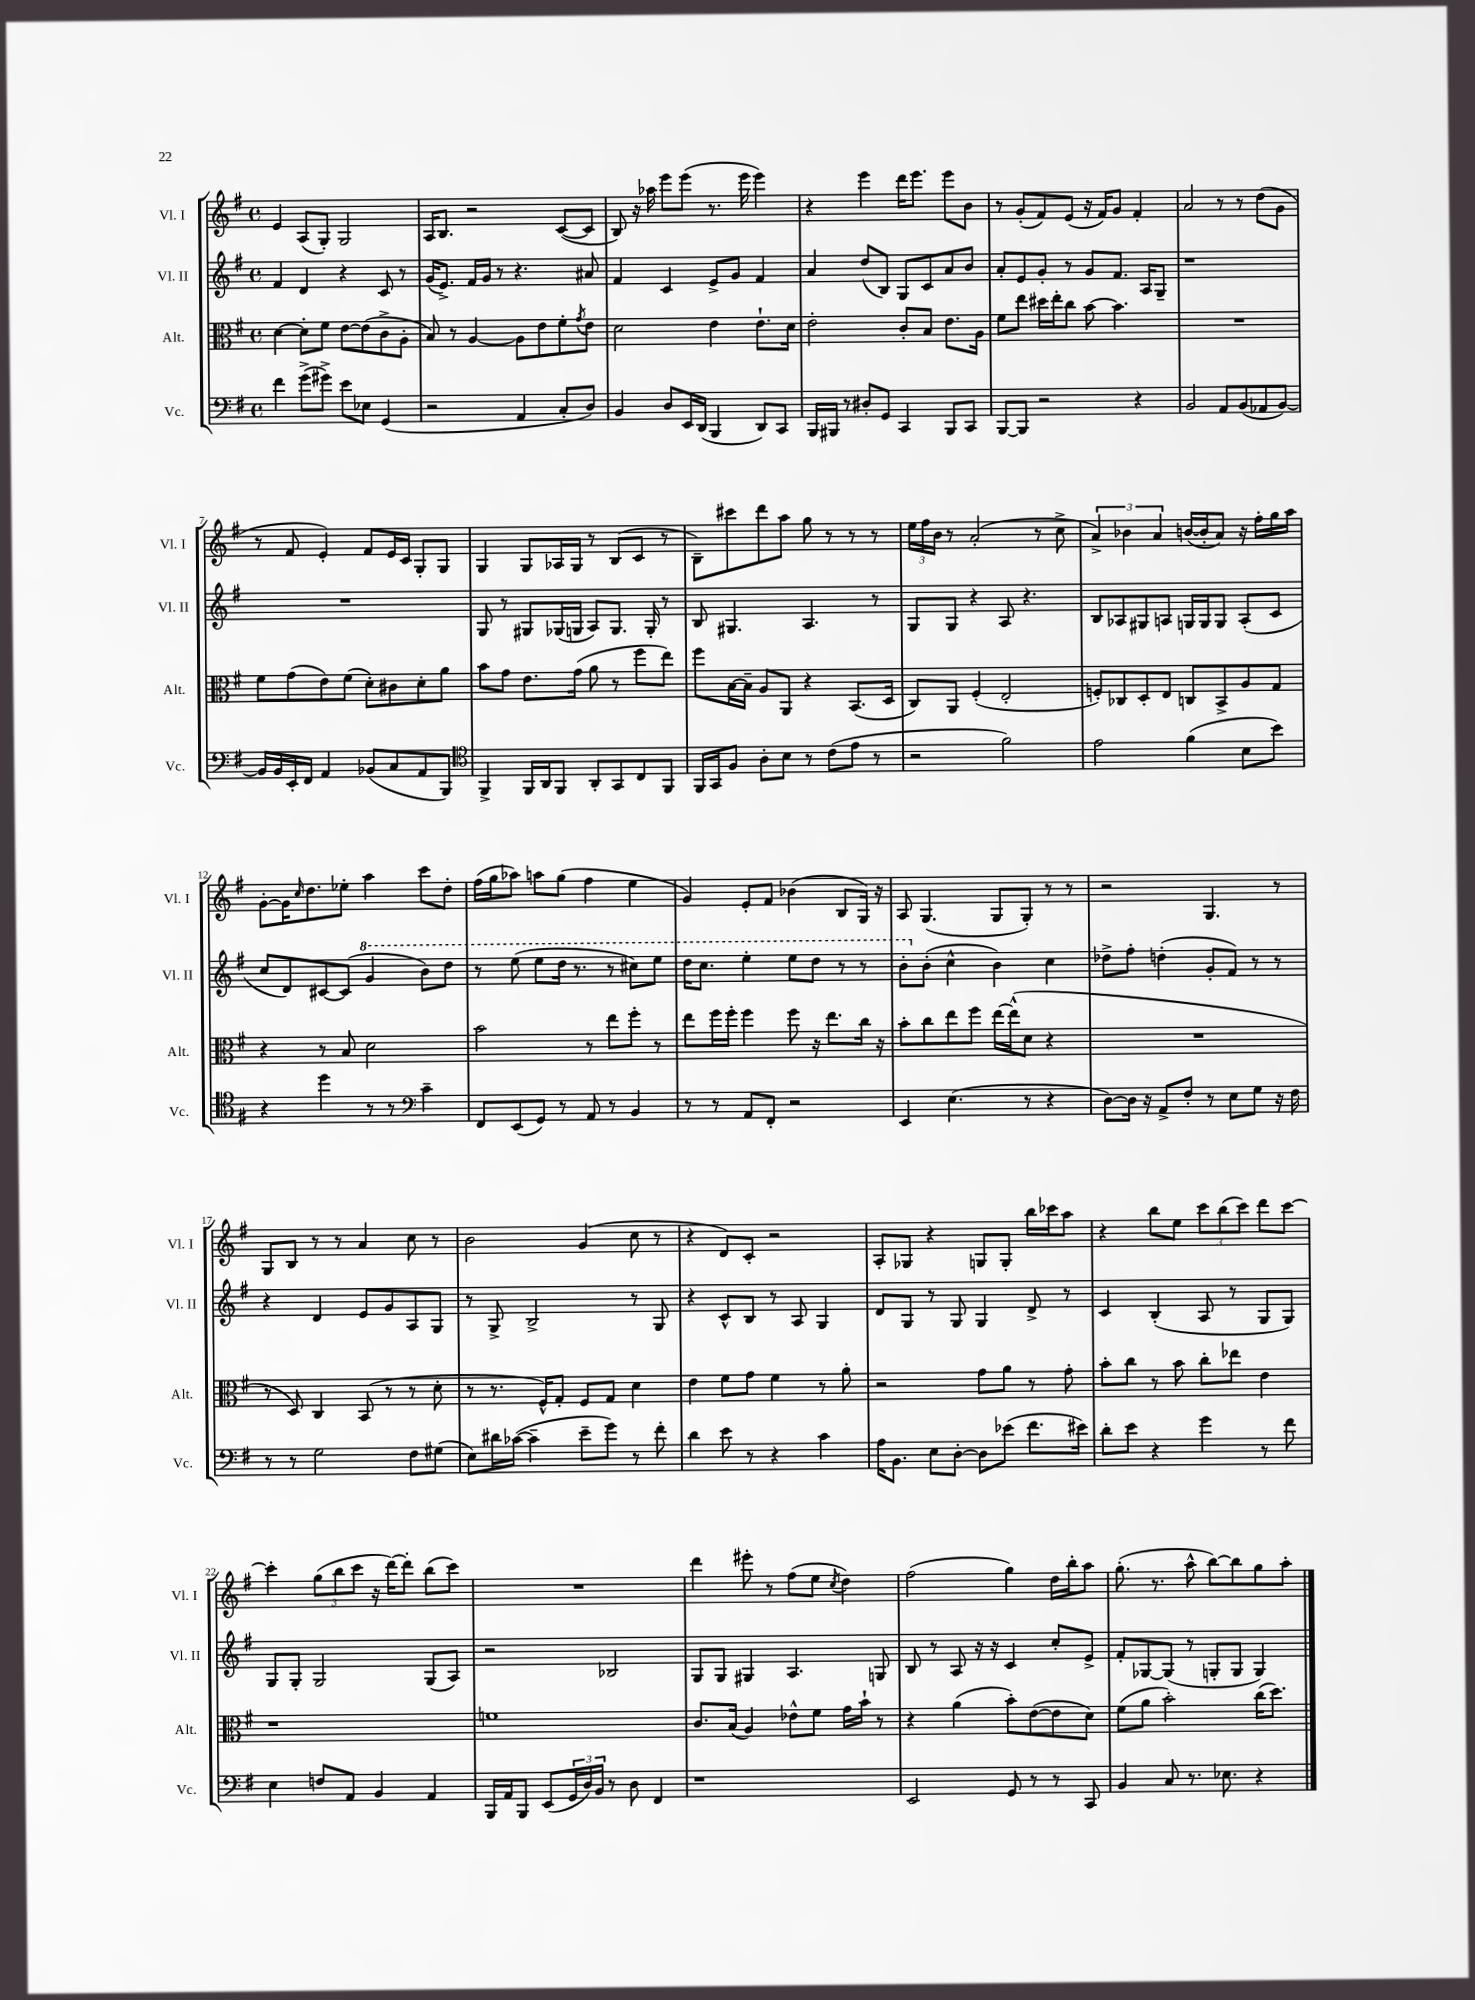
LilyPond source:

<<
\new StaffGroup <<
\new Staff = "s0" \with { instrumentName = "Vl. I" shortInstrumentName = "Vl. I" } {
    \clef treble \key g \major \defaultTimeSignature \time 4/4
    e'4 a8( g8-.) g2 |
    a16 b8. r2 c'8~( c'8 |
    b8) r16 aes''16 e'''8 e'''8( r8. e'''16 e'''4) |
    r4 e'''4 d'''16 e'''8. e'''8 b'8 |
    r8 g'8-.( fis'8) e'8( r16 fis'16) g'8 fis'4-. |
    a'2 r8 r8 d''8( g'8 |
    r8 fis'8 e'4-.) fis'8 e'16 c'16 g8-. g8 |
    g4 g8 aes16 g16 r8 b8( c'8 r8 |
    b8--) cis'''8 d'''8 a''8 g''8 r8 r8 r8 |
    \tuplet 3/2 { e''16 fis''16 b'16 } r8 a'2-.( r8 c''8-> |
    \tuplet 3/2 { a'4->) bes'4 a'4 } b'16~( b'16-. a'8) r16 fis''16-. g''16 a''16 |
    g'8~-. g'16 \grace { c''16 } d''8. ees''8-. a''4 c'''8 d''8-. |
    fis''16( g''16 aes''8) a''8 g''8( fis''4 e''4 |
    g'4) e'8-. fis'8 bes'4( b8 g16) r16 |
    a8 g4.( g8 g8-.) r8 r8 |
    r2 g4. r8 |
    g8 b8 r8 r8 a'4 c''8 r8 |
    b'2 g'4( c''8 r8 |
    r4 d'8) c'8-. r2 |
    a8-. ges8 r4 g8 g8-. b''16 ces'''16 a''8 |
    r4 b''8 e''8 \tuplet 3/2 { c'''8 b''8( c'''8) } d'''8 c'''8~ |
    c'''4-. \tuplet 3/2 { g''8( b''8 c'''8 } r16 d'''16~) d'''8-. b''8( c'''8) |
    R1 |
    d'''4 eis'''8-. r8 fis''8( e''8 \acciaccatura { c''8 } d''4) |
    fis''2( g''4) d''16 b''16-. a''8 |
    g''8.-.( r8. a''8-^ b''8~) b''8 g''8 a''8-. \bar "|." |
}
\new Staff = "s1" \with { instrumentName = "Vl. II" shortInstrumentName = "Vl. II" } {
    \clef treble \key g \major \defaultTimeSignature \time 4/4
    fis'4 d'4 r4 c'8 r8 |
    g'16( e'8.->) fis'16 g'16 r8 r4. ais'8 |
    fis'4 c'4 e'8-> g'8 fis'4 |
    a'4 d''8( b8) g8 c'8 a'8 b'8 |
    a'8-. e'8 g'8-. r8 g'8 fis'8. a16 g8-- |
    r1 |
    R1 |
    g8 r8 gis8 ges16( g16 a8) g8. g16-. r8 |
    b8 gis4. a4. r8 |
    g8 g8 r4 a8 r4. |
    b8 aes8 gis8 a8 g16 g16 g8 a8-.( c'8 |
    c''8 d'8) cis'8~ cis'8( \ottava #1 g''4 b''8) d'''8 |
    r8 e'''8( e'''8 d'''16 r8. r8 cis'''8) e'''8 |
    d'''16 c'''8. e'''4-. e'''8 d'''8 r8 r8 |
    b''8-. \ottava #0 b'8-.( c''4-^ b'4) c''4 |
    des''8-> fis''8-. d''4-.( g'8-. fis'8) r8 r8 |
    r4 d'4 e'8 g'8 a8 g8 |
    r8 g8-> b2-> r8 g8 |
    r4 c'8-^ b8 r8 a8 g4 |
    d'8 g8 r8 g8 g4 d'8-> r8 |
    c'4 b4-.( a8 r8 g8 g8) |
    g8 g8-. g2 g8( a8) |
    r2 bes2 |
    g8 g8 gis4 a4. g8 |
    b8 r8 a8 r16 r16 c'4 c''8-. e'8-> |
    fis'8-. ges8~ ges8( r8 g8-. g8 g4) \bar "|." |
}
\new Staff = "s2" \with { instrumentName = "Alt." shortInstrumentName = "Alt." } {
    \clef alto \key g \major \defaultTimeSignature \time 4/4
    d'4~ d'8-. fis'8 e'8~ e'8( c'8-> a8-. |
    b8) r8 a4~ a8 e'8 fis'8-. \acciaccatura { g'8 } e'8 |
    d'2 e'4 e'8.-! d'16 |
    e'2-. c'8-. b8 e'8. a16 |
    fis'8 e''8 dis''16 e''16-. c''8 b'8~ b'4. |
    R1 |
    fis'8 g'8( e'8) fis'8( d'8-.) cis'8 d'8-. a'8 |
    b'8 g'8 e'8. g'16( a'8 r8 fis''8 e''8) |
    fis''8 b16~ b16-- a8 a,8 r4 b,8.( d16 |
    c8) a,8 fis4-.( e2-. |
    f8-.) ces8 d8-. e8 c8 b,8-> a8 g8 |
    r4 r8 b8 d'2 |
    b'2 r8 e''8 fis''8-. r8 |
    e''8 fis''16 fis''16-. fis''4 fis''8 r16 e''8. c''16 r16 |
    b'8-. c''8 e''8 fis''8 e''16~ e''16-^( d'8 r4 |
    R1 |
    r8 d8) c4 b,8( r8 r8 d'8-. |
    r8 r8. fis16-^) g8-. fis8 g8 d'4 |
    e'4 fis'8 g'8 fis'4 r8 a'8-. |
    r2 g'8 a'8 r8 g'8-. |
    b'8-. c''8 r8 b'8 c''8-. ees''8 e'4 |
    r1 |
    f'1 |
    c'8. b16( a4) ees'8-^ fis'8 g'16 b'16-! r8 |
    r4 a'4( b'8-.) e'8~( e'8 d'8) |
    fis'8( a'8 b'2-.) c''16( d''8.) \bar "|." |
}
\new Staff = "s3" \with { instrumentName = "Vc." shortInstrumentName = "Vc." } {
    \clef bass \key g \major \defaultTimeSignature \time 4/4
    fis'4 g'8->( gis'8->) e'8 ees8 g,4( |
    r2 a,4 c8-. d8) |
    b,4 d8 e,16 d,16( b,,4 d,8) c,8 |
    b,,16 bis,,16 r8 dis8-. g,8 c,4 bis,,8 c,8 |
    b,,8~ b,,8 r2 r4 |
    b,2 a,8 b,8( aes,8 b,8~) |
    b,16 b,16 e,16-. fis,16 a,4 bes,8( c8 a,8 b,,8) |
    \clef tenor fis,4-> fis,16 a,16 fis,8 a,8-. g,8 c8 fis,8 |
    fis,16 g,16 fis8 a8-. b8 r8 c'8( e'8 r8 |
    r2 fis'2) |
    e'2 fis'4( b8 b'8) |
    r4 d''4 r8 r8 \clef bass c'4-- |
    fis,8 e,8( g,8) r8 a,8 r8 b,4 |
    r8 r8 a,8 fis,8-. r2 |
    e,4 e4.( r8 r4 |
    d8~) d16 r16 a,8-> fis8-. r8 e8 g8 r16 fis16 |
    r8 r8 g2 fis8 gis8( |
    e8) dis'16 ces'16~( ces'4-- e'8-- g'8) r8 fis'8-. |
    d'4 e'8 r8 r4 c'4 |
    a16 b,8. e8 d8~-. d8 ees'8( fis'8. eis'16) |
    d'8-. e'8 r4 g'4 r8 fis'8 |
    e4 f8 a,8 b,4 a,4 |
    b,,16 a,16 b,,8 e,8( \tuplet 3/2 { g,16 d16) b,16 } r8 d8 fis,4 |
    r1 |
    e,2 g,8 r8 r8 c,8 |
    b,4 c8 r8. ees8. r4 \bar "|." |
}
>>
>>
